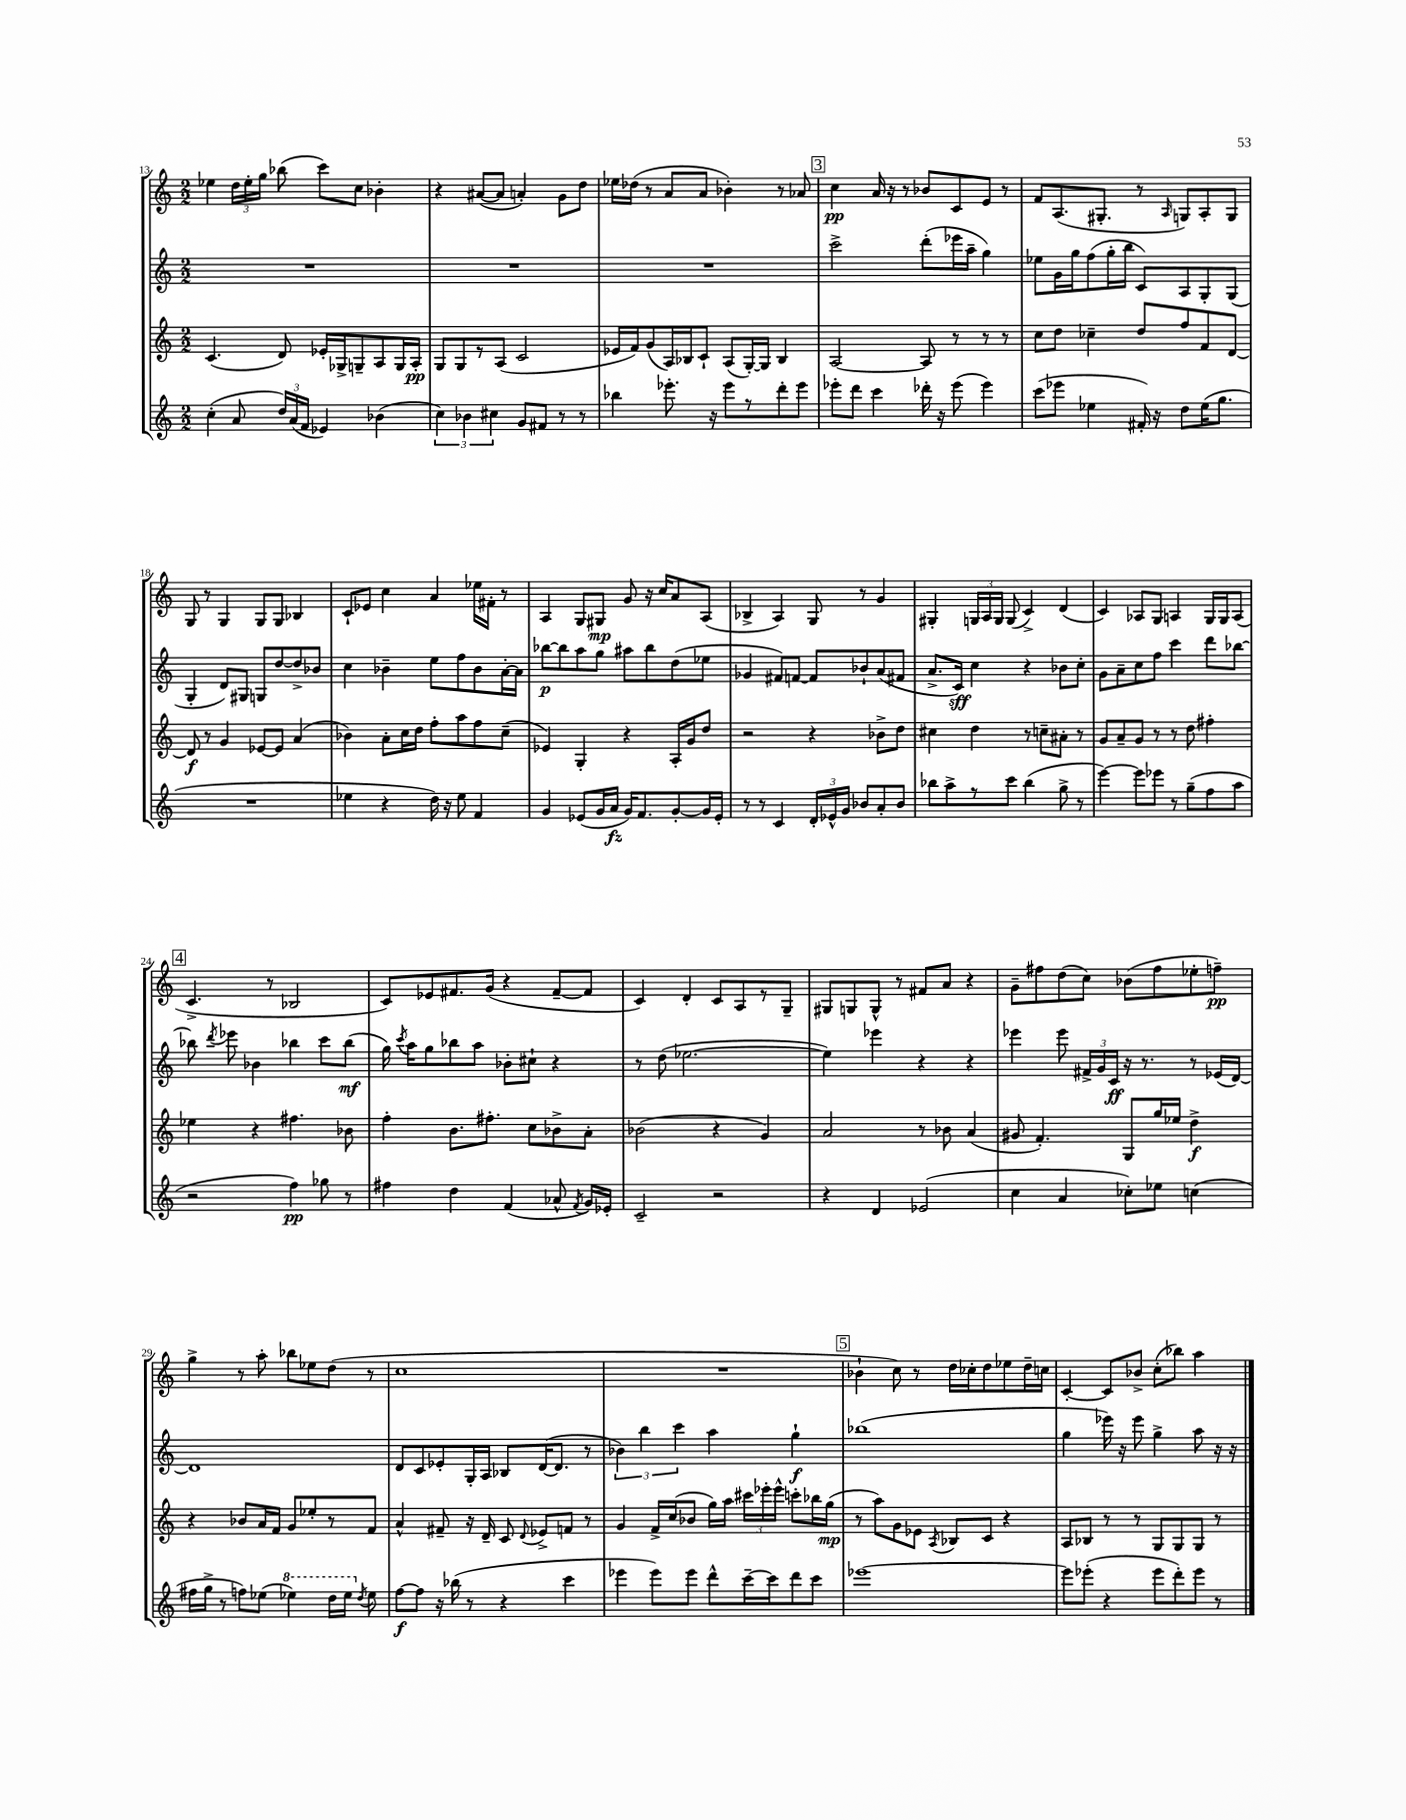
<<
\new StaffGroup <<
\new Staff = "s0" {
    \clef treble \key c \major \numericTimeSignature \time 2/2
    \autoBeamOff ees''4 \tuplet 3/2 { d''16[ ees''16-. g''16] } bes''8( c'''8[) c''8] bes'4-. |
    r4 ais'8[~( ais'8] a'4-.) g'8[ d''8] |
    ees''16[ des''16]( r8 a'8[ a'8] bes'4-.) r8 aes'8 |
    \mark \markup { \box "3" } c''4\pp a'16 r16 r8 bes'8[ c'8 e'8] r8 |
    f'8[ a8.( gis8.]-. r8 \grace { a16 } g8[) a8-. g8] |
    g8 r8 g4 g8[ g8] bes4 |
    c'8[-! ees'8] c''4 a'4 ees''16[ fis'16]-. r8 |
    a4 g8[ gis8]\mp g'8 r16 c''16[ a'8 a8]( |
    bes4-> a4) g8 r8 g'4 |
    gis4-. \tuplet 3/2 { g16[ a16 g16] } g8( c'4->) d'4( |
    c'4) aes8[ g8] a4 g16[ g16 a8]( |
    \mark \markup { \box "4" } c'4.-> r8 bes2 |
    c'8[) ees'8 fis'8. g'16]( r4 fis'8[~-- fis'8] |
    c'4) d'4-. c'8[ a8 r8 g8]-- |
    gis8[ g8 g8]-^ r8 fis'8[ a'8] r4 |
    g'8[-- fis''8 d''8( c''8]) bes'8[( fis''8 ees''8-. f''8]--\pp) |
    g''4-> r8 a''8-. bes''8[ ees''8 d''8]( r8 |
    c''1 |
    R1 |
    \mark \markup { \box "5" } bes'4-! c''8) r8 d''16[ ces''16-. d''8 ees''8 d''16-- c''16] |
    c'4~-. c'8[ bes'8]-> c''8[-.( bes''8]) a''4 \bar "|." |
}
\new Staff = "s1" {
    \clef treble \key c \major \numericTimeSignature \time 2/2
    \autoBeamOff R1 |
    R1 |
    R1 |
    \mark \markup { \box "3" } c'''2-> d'''8[-.( ees'''16 a''16]-- g''4) |
    ees''8[ g'16 g''16 f''8( g''16-. b''16] c'8[) a8 g8-. g8]( |
    g4-. d'8[) gis8] g8[ d''8~ d''8-> bes'8] |
    c''4 bes'4-- e''8[ f''8 bes'8 a'16~-. a'16] |
    bes''8[~\p bes''8 a''8 g''8] ais''8[ bes''8 d''8( ees''8] |
    ges'4 fis'8[) f'8]~ f'8[ bes'8-! a'8( fis'8] |
    a'8.[-> c'16]\sff) c''4 r4 bes'8[ c''8]-. |
    g'8[ a'8-- c''8 f''8] c'''4 d'''8[ bes''8]~ |
    \mark \markup { \box "4" } bes''8 \acciaccatura { d'''8 } ees'''8 bes'4 bes''4 c'''8[ bes''8]\mf( |
    g''16) \acciaccatura { c'''8 } a''16[ g''8 bes''8 a''8] bes'8[-. cis''8]-! r4 |
    r8 d''8( ees''2.~ |
    ees''4) ees'''4 r4 r4 |
    ees'''4 ees'''8 \tuplet 3/2 { fis'16[-> g'16 c'16]\ff } r16 r8. r8 ees'16[( d'16]~) |
    d'1 |
    d'8[ c'8 ees'8-. g16-. a16] bes8[ d'16~( d'8.] r8 |
    \tuplet 3/2 { bes'4) b''4 c'''4 } a''4 g''4-!\f |
    \mark \markup { \box "5" } bes''1( |
    g''4 ees'''16) r16 ees'''8 g''4-> a''8 r16 r16 \bar "|." |
}
\new Staff = "s2" {
    \clef treble \key c \major \numericTimeSignature \time 2/2
    \autoBeamOff c'4.( d'8) ees'16[-. ges16-> g8-- a8 g16 a16]-.\pp |
    g8[ g8 r8 a8]( c'2 |
    ees'16[ f'16) g'8( a16) bes16 c'8]-! a8[( g16~-.) g16] bes4 |
    \mark \markup { \box "3" } a2~ a8 r8 r8 r8 |
    c''8[ d''8] ces''4-- d''8[ f''8 f'8 d'8]~ |
    d'8\f r8 g'4 ees'8[~ ees'8] a'4( |
    bes'4) a'8[-. c''16 d''16] f''8[-. a''8 f''8 c''8]--( |
    ees'4) g4-. r4 a16[-. g'16 d''8] |
    r2 r4 bes'8[-> d''8] |
    cis''4 d''4 r8 c''8[-- ais'8]-. r8 |
    g'8[ a'8-- g'8] r8 r8 d''8 fis''4-. |
    \mark \markup { \box "4" } ees''4 r4 fis''4. bes'8 |
    f''4-. b'8.[ fis''8.]-. c''8[ bes'8-> a'8]-. |
    bes'2( r4 g'4) |
    a'2 r8 bes'8 a'4( |
    gis'8 f'4.-.) g8[ g''16 ees''16] d''4->\f |
    r4 bes'8[ a'16 f'16] g'8[ ees''8-. r8 f'8] |
    a'4-^ fis'8-- r16 d'16-- c'8 \appoggiatura { d'8 } ees'8[-> f'8] r8 |
    g'4 f'16[-> c''16( bes'8] g''16[) a''16] \tuplet 3/2 { cis'''16[ ees'''16-. ees'''16]-^ } c'''8[-. bes''16 g''16]\mp( |
    \mark \markup { \box "5" } r8 a''8[) g'8 ees'8] \acciaccatura { a8 } bes8[ c'8] r4 |
    a8[ bes8] r8 r8 g8[ g8 g8] r8 \bar "|." |
}
\new Staff = "s3" {
    \clef treble \key c \major \numericTimeSignature \time 2/2
    \autoBeamOff c''4-.( a'8 \tuplet 3/2 { d''16[) a'16( f'16] } ees'4) bes'4( |
    \tuplet 3/2 { c''4) bes'4 cis''4 } g'8[ fis'8] r8 r8 |
    bes''4 ees'''8.-. r16 ees'''8[ r8 d'''8-. ees'''8] |
    \mark \markup { \box "3" } ees'''8[-. d'''8] c'''4 des'''16-. r16 ees'''8( ees'''4) |
    c'''8[( ees'''8] ees''4 fis'16-.) r16 d''8[ ees''16( g''8.] |
    R1 |
    ees''4 r4 d''16) r16 ees''8 f'4 |
    g'4 ees'8[( g'16 a'16]\fz g'16[) f'8. g'8~-. g'16 ees'16]-. |
    r8 r8 c'4 \tuplet 3/2 { d'16[-. ees'16-^ g'16] } bes'8[ a'8-. bes'8] |
    bes''8[ a''8-> r8 c'''8] bes''4( g''8-> r8 |
    e'''4~) e'''8[ ees'''8] r8 g''8[--( f''8 a''8] |
    \mark \markup { \box "4" } r2 f''4\pp) ges''8 r8 |
    fis''4 d''4 f'4( aes'8-^ \acciaccatura { f'8 } g'16[) ees'16]-. |
    c'2-- r2 |
    r4 d'4 ees'2( |
    c''4 a'4 ces''8[-.) ees''8] c''4( |
    fis''16[ g''16]-> r8 f''8[) ees''8]( \ottava #1 ees'''4) d'''16[ ees'''16] \ottava #0 \acciaccatura { d''8 } ees''8 |
    f''8[~\f f''8] r16 bes''16( r8 r4 c'''4 |
    ees'''4 ees'''8[) ees'''8] d'''8[-^ c'''16~-- c'''16 d'''8 c'''8] |
    \mark \markup { \box "5" } ees'''1~ |
    ees'''8[ ees'''8]-.( r4 ees'''8[ d'''8-.) ees'''8] r8 \bar "|." |
}
>>
>>
\layout { \context { \Score currentBarNumber = #13 } }
